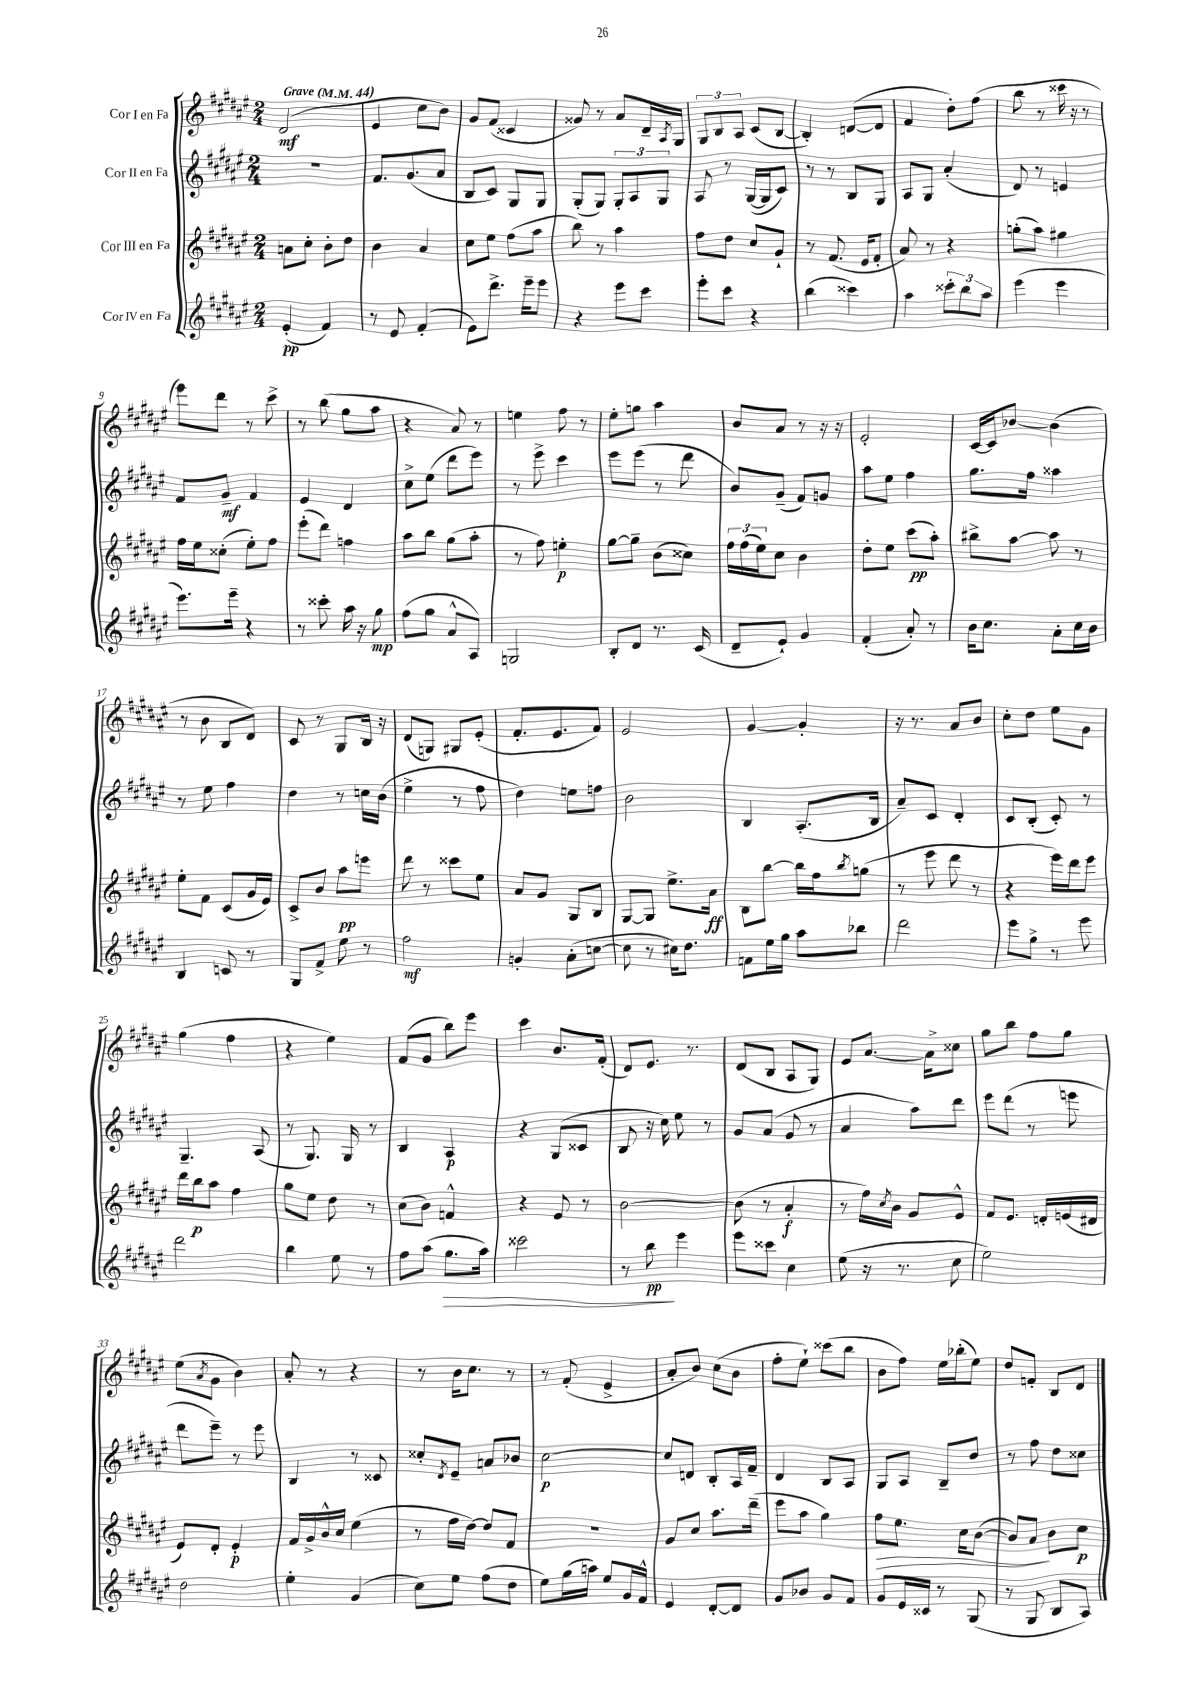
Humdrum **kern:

**kern	**kern	**kern	**kern
*staff4	*staff3	*staff2	*staff1
*clefG2	*clefG2	*clefG2	*clefG2
*k[f#c#g#d#a#e#]	*k[f#c#g#d#a#e#]	*k[f#c#g#d#a#e#]	*k[f#c#g#d#a#e#]
*M2/4	*M2/4	*M2/4	*M2/4
*MM44	*MM44	*MM44	*MM44
(4e#'	8a	2r	(2d#
.	8cc#'	.	.
4f#)	8b'	.	.
.	8dd#	.	.
=	=	=	=
8r	4b	8.f#	4e#
8e#	.	.	.
.	.	(8.g#	.
(4f#'	4a#	.	8cc#
.	.	8a#	8b)
=	=	=	=
8e#)	8cc#	8B	8g#
8.ddd#^	8ee#	8c#)	(8f#
.	(8ff#	8G#	4c##
16eee#~	.	.	.
8eee#	8aa#	8G#	.
=	=	=	=
4r	8bb)	(8G#'	8g##)
.	8r	8G#)	8r
8eee#	4aa#	12G#'	8a#
.	.	12A#	.
8ccc#	.	.	16d#~
.	.	12G#	.
.	.	.	8qA#
.	.	.	16G#
=	=	=	=
8eee#'	8ff#	8A#	12G#
.	.	.	12B
8ccc#	8dd#	8r	.
.	.	.	12A#
4r	8cc#	([16G#	(8c#
.	.	16G#]	.
.	8g#`	8c#)	[8B
=	=	=	=
(4bb	8r	8r	4B'])
.	(8.f#	8r	.
4ccc##)	.	8B	([8d
.	16e#	.	.
.	8f#'	8G#	8d]
=	=	=	=
4aa#	8a#)	8A#	4f#
.	8r	8G#	.
12ccc##'	4r	(4a#'	8dd#')
12bb	.	.	.
.	.	.	(8ff#
12aa#	.	.	.
=	=	=	=
(4eee#	(8gg'	8d#)	8bb
.	8aa#)	8r	8r
4eee#	4gg#	4e	16ccc##
.	.	.	16r
.	.	.	8r
=	=	=	=
8.eee#)	16ff#	8f#	8eee#)
.	16ee#	.	.
.	(8cc##'	8g#~	8ddd#
16eee#~	.	.	.
4r	8ee#')	4f#	8r
.	8ff#	.	8ccc#^
=	=	=	=
8r	(8eee#'	4e#	8r
8ccc##'	8ddd#)	.	(8bb
16aa#	4ff	4d#	8gg#
16r	.	.	.
8gg#	.	.	8aa#
=	=	=	=
(8ff#	8aa#	8cc#^	4r
8gg#	8bb	(8ee#	.
8a#^^	(8gg#	8ddd#	8a#)
8A#)	8aa#'	8eee#)	8r
=	=	=	=
2G	8r	8r	4ee
.	8ff#)	8eee#^	.
.	4ee'	4ccc#	8ff#
.	.	.	8r
=	=	=	=
8B'	[8gg#	8eee#	8ee#'
8d#	8gg#~]	(8eee#	8gg
8.r	(8b	8r	4aa#
.	8cc##)	8ddd#	.
(16c#	.	.	.
=	=	=	=
8d#~	24ff#	8b)	8b
.	(24ff#	.	.
.	24ee#)	.	.
8e#`)	8cc#	(8g#~	8a#
4g#	4b	8f#)	8r
.	.	8g	16r
.	.	.	16r
=	=	=	=
(4f#'	8dd#'	8aa#	2e#'
.	8ee#	8ee#	.
8a#')	(8ccc#	4ff#	.
8r	8aa#')	.	.
=	=	=	=
16b	8bb#^	8.gg#	[16c#
8.cc#	.	.	16c#]
.	[8aa#	.	[8b-
.	.	16ff#	.
8a#'	8aa#]	4aa##	(4b-]
16cc#	8r	.	.
16b	.	.	.
=	=	=	=
4B	8ee#'	8r	8r
.	8f#	8ee#	8b
8c	(8c#	4ff#	8B
8r	16g#	.	8d#)
.	16e#)	.	.
=	=	=	=
8G#	8c#^	4dd#	8c#
8f#^	8b	.	8r
8ee#	8aa#	8r	8G#
8r	8eee	16cc	16B
.	.	(16b	16r
=	=	=	=
2ff#	8ddd#	4ee#^	(8d#
.	8r	.	8G)
.	8ccc##	8r	8G#
.	8ee#	8ff#	(8e#'
=	=	=	=
4g'	8a#	4dd#)	8.f#'
.	8g#	.	.
.	.	.	8.e#
(8a#'	8G#	8ee	.
[8cc	8B	8ff	8f#)
=	=	=	=
8cc]	[8G#	2b	2e#
8r	8G#]	.	.
16cc#)	8.ee#^	.	.
8.dd#	.	.	.
.	16a#	.	.
=	=	=	=
8f	8B	4B	[4g#
16ee#	[8bb	.	.
16gg#	.	.	.
8aa#	16bb]	(8.A#'	4g#']
.	16ff#	.	.
.	8qbb	.	.
8bb-	(8gg	.	.
.	.	16B	.
=	=	=	=
2ddd#	8r	8a#~)	16r
.	.	.	8.r
.	8eee#	8c#	.
.	8ddd#	4d#'	8a#
.	8r	.	8b
=	=	=	=
8eee#	4r	8c#	8cc#'
8gg#^	.	(8B'	8dd#
8r	16eee#)	8c#')	8ee#
.	16ddd#	.	.
8eee#	8eee#	8r	8g#
=	=	=	=
2ddd#	16ddd#	4.G#~	(4gg#
.	16bb	.	.
.	8aa#	.	.
.	4ff#	.	4ff#
.	.	(8A#	.
=	=	=	=
4bb	8gg#	8r	4r
.	8ee#	8.G#)	.
8ee#	8dd#	.	4ee#)
.	.	16G#	.
8r	8r	8r	.
=	=	=	=
8ff#	(8cc#	4B	(8f#
(8aa#	8b)	.	8g#
8.gg#	4f^^	4A#	8bb)
.	.	.	8eee#
16aa#)	.	.	.
=	=	=	=
2ccc##	4r	4r	4ccc#
.	8e#	(8G#	8.b
.	8r	8c##	.
.	.	.	(16f#'
=	=	=	=
8r	[2b	8B	8d#)
8bb	.	16r	8.e#
.	.	16cc#)	.
4eee#	.	8ee#	.
.	.	.	8.r
.	.	8r	.
=	=	=	=
8eee#	(8b]	8g#	(8d#
8ccc##	8r	(8a#	8B
4cc#	4a#'	8g#	8A#
.	.	8r	8G#)
=	=	=	=
(8ee#	8r	4a#	8e#
16r	16ff#)	.	[8.a#
.	8qcc#	.	.
8.r	16b	.	.
.	8g#	8aa#)	.
.	.	.	16a#^]
8cc#	8e#^^	8ddd#	8cc##
=	=	=	=
2ee#)	8f#	8eee#	8gg#
.	8.e#	(8ddd#	8bb
.	.	8r	8ff#
.	16d'	.	.
.	(16e	8eee	8gg#
.	16d#	.	.
=	=	=	=
2dd#	8e#)	8ddd#	(8ee#
.	.	.	8qa#
.	8d#'	8eee#~)	8g#
.	4e#'	8r	4b)
.	.	8eee#	.
=	=	=	=
4ee#'	16f#	4B	8a#'
.	16g#^	.	.
.	16b^^	.	8r
.	16cc#	.	.
(4g#	(4ee#	8r	4r
.	.	8c##	.
=	=	=	=
8cc#)	8r	8cc##'	8r
.	.	8qd#	.
8ee#	16ff#	8e#~	16b
.	[16dd#)	.	8.cc#
(8ff#	8dd#]	8a	.
8dd#	8f#	8b-	8r
=	=	=	=
8ee#)	2r	[2cc#	8r
(16gg#	.	.	(8f#'
16aa)	.	.	.
8ee#	.	.	4e#^
16g#	.	.	.
16f#^^	.	.	.
=	=	=	=
4e#	8g#	8cc#]	8a#'
.	8cc#	8d	8b)
[8d#'	8.aa#	8B'	(8cc#
8d#]	.	16A#	8b
.	(16ddd#~	16f#~	.
=	=	=	=
8g#	8eee#	4d#	8ff#'
8b-	8aa#	.	8ee#`)
8g#	4gg#)	8B	(8ccc##
8f#	.	8A#	8bb
=	=	=	=
8g#	8ff#	8G#	8b
16e#	8.ee#	8A#	8ff#)
16c##	.	.	.
8r	.	8B~	16ee#
.	16cc#	.	(16bb-'
(8G#	([8b	8dd#	8ee#)
=	=	=	=
8r	8b])	8r	8dd#
8G#	8a#	8ff#	8f'
8B	8b	8dd#	8B
8A#)	8cc#	8cc##	8d#
==	==	==	==
*-	*-	*-	*-
